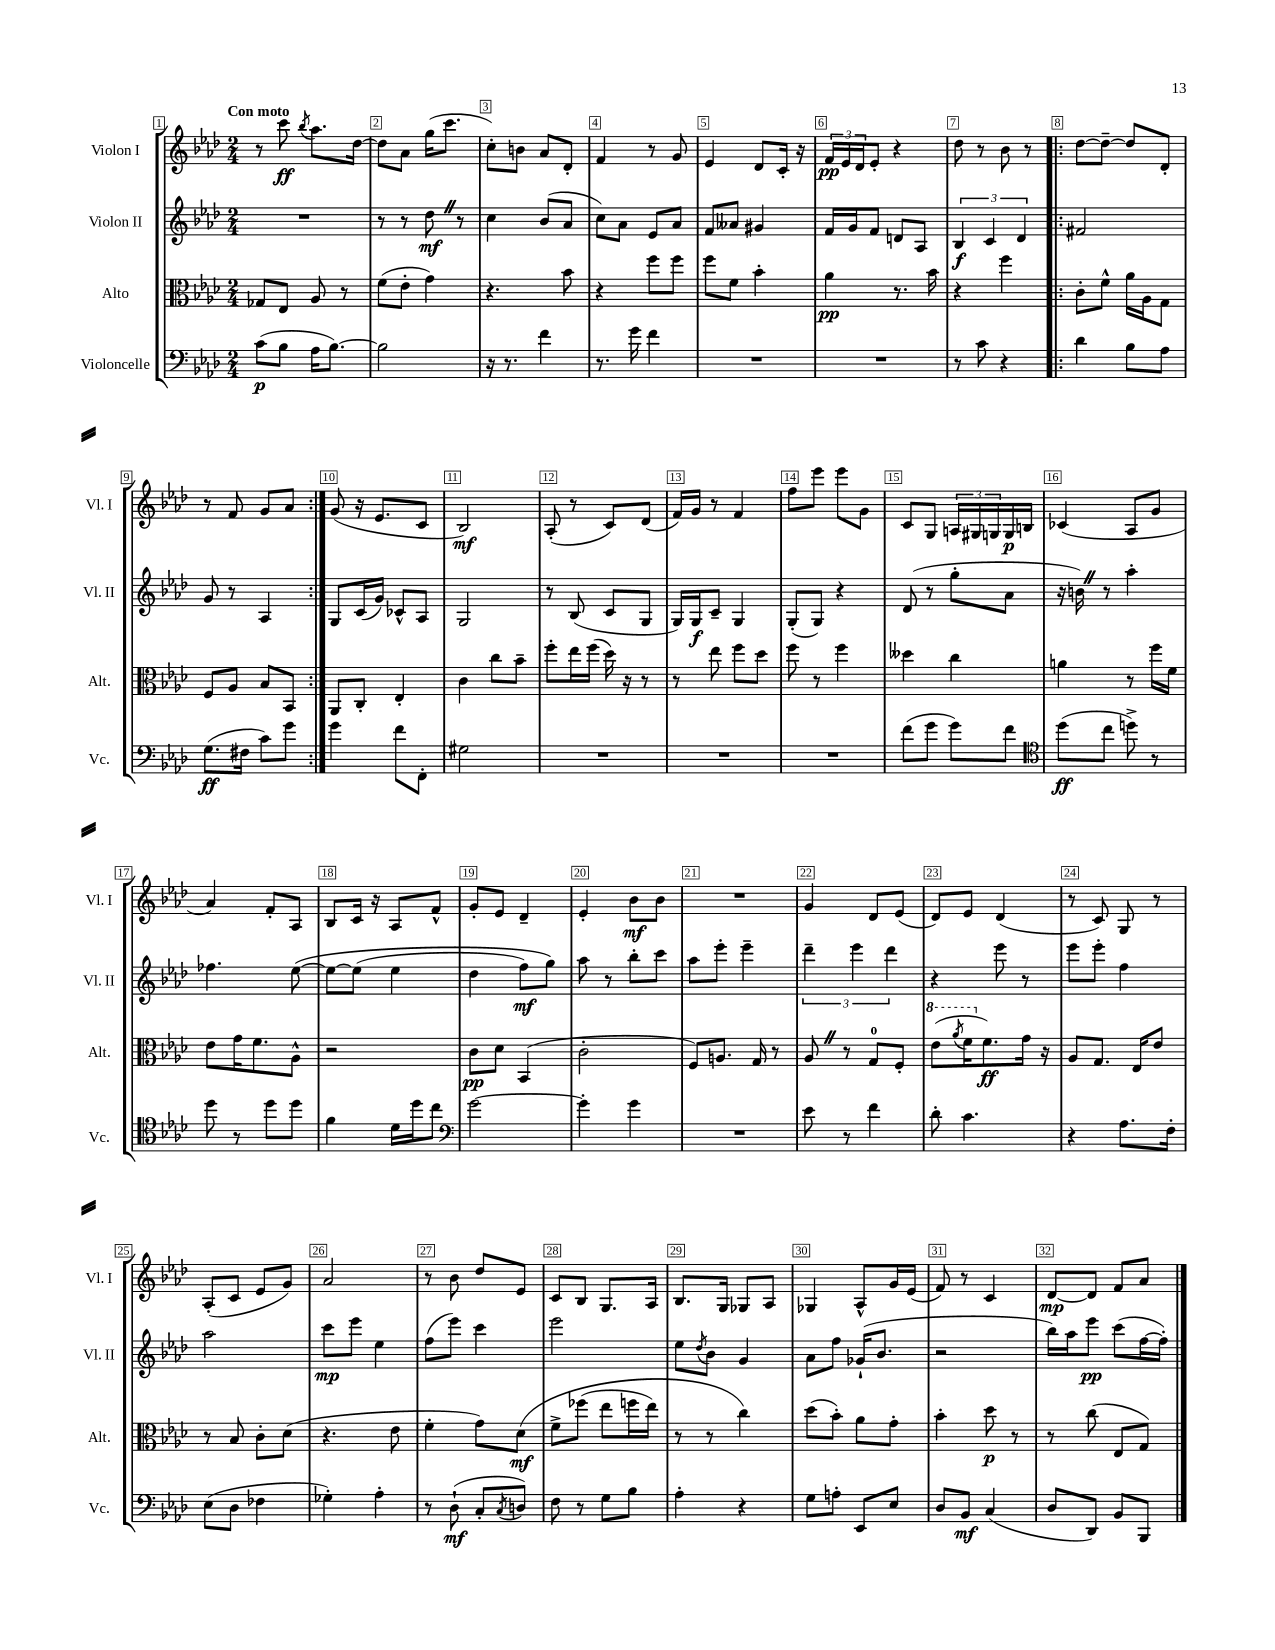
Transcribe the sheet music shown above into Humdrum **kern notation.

**kern	**dynam	**kern	**dynam	**kern	**dynam	**kern	**dynam
*part4	*part4	*part3	*part3	*part2	*part2	*part1	*part1
*staff4	*staff4	*staff3	*staff3	*staff2	*staff2	*staff1	*staff1
*I"Violoncelle	*	*I"Alto	*	*I"Violon II	*	*I"Violon I	*
*I'Vc.	*	*I'Alt.	*	*I'Vl. II	*	*I'Vl. I	*
*clefF4	*	*clefC3	*	*clefG2	*	*clefG2	*
*k[b-e-a-d-]	*	*k[b-e-a-d-]	*	*k[b-e-a-d-]	*	*k[b-e-a-d-]	*
*M2/4	*	*M2/4	*	*M2/4	*	*M2/4	*
=1	=1	=1	=1	=1	=1	=1	=1
!	!	!	!	!	!	!LO:TX:a:B:t=Con moto	!
(8c\L	p	8G-X/L	.	2r	.	8r	.
8B-\J	.	8E-/J	.	.	.	8ccc\	ff
.	.	.	.	.	.	8qbb-/	.
16A-\KL	.	8A-/	.	.	.	8.aa-\L	.
[8.B-\J)	.	.	.	.	.	.	.
.	.	8r	.	.	.	.	.
.	.	.	.	.	.	[16dd-\Jk	.
=2	=2	=2	=2	=2	=2	=2	=2
2B-\]	.	(8f\L	.	8r	.	8dd-\L]	.
.	.	8e-'\J	.	8r	.	8a-\J	.
.	.	4g\)	.	8dd-Z\	mf	(16gg\KL	.
.	.	.	.	.	.	8.ccc\J	.
.	.	.	.	8r	.	.	.
=3	=3	=3	=3	=3	=3	=3	=3
16r	.	4.r	.	4cc\	.	8cc'\L)	.
8.r	.	.	.	.	.	.	.
.	.	.	.	.	.	8bn\J	.
4f\	.	.	.	(8b-/L	.	8a-/L	.
.	.	8b-\	.	8a-/J	.	8d-'/J	.
=4	=4	=4	=4	=4	=4	=4	=4
8.r	.	4r	.	8cc\L)	.	4f/	.
.	.	.	.	8a-\J	.	.	.
16g\	.	.	.	.	.	.	.
4f\	.	8ff\L	.	8e-/L	.	8r	.
.	.	8ff\J	.	8a-/J	.	8g/	.
=5	=5	=5	=5	=5	=5	=5	=5
2r	.	8ff\L	.	8f/L	.	4e-/	.
.	.	8f\J	.	8a--X/J	.	.	.
.	.	4b-'\	.	4g#X/	.	8d-/L	.
.	.	.	.	.	.	16c'/Jk	.
.	.	.	.	.	.	16r	.
=6	=6	=6	=6	=6	=6	=6	=6
2r	.	4a-\	pp	16f/LL	.	24f/LL	pp
.	.	.	.	.	.	24e-/	.
.	.	.	.	16g/J	.	.	.
.	.	.	.	.	.	24d-/J	.
.	.	.	.	8f/J	.	8e-'/J	.
.	.	8.r	.	8dn/L	.	4r	.
.	.	.	.	8A-/J	.	.	.
.	.	16b-\	.	.	.	.	.
=7	=7	=7	=7	=7	=7	=7	=7
8r	.	4r	.	6B-/	f	8dd-\	.
8c\	.	.	.	.	.	8r	.
.	.	.	.	6c/	.	.	.
4r	.	4ff\	.	.	.	8b-\	.
.	.	.	.	6d-/	.	.	.
.	.	.	.	.	.	8r	.
=8!|:	=8!|:	=8!|:	=8!|:	=8!|:	=8!|:	=8!|:	=8!|:
4d-\	.	8c'\L	.	2f#X/	.	[8dd-\L	.
.	.	8f^^\J	.	.	.	8dd-~\J_	.
8B-\L	.	16a-\LL	.	.	.	8dd-/L]	.
.	.	16A-\J	.	.	.	.	.
8A-\J	.	8G\J	.	.	.	8d-'/J	.
!!LO:LB:g=z
=9	=9	=9	=9	=9	=9	=9	=9
(8.G\L	ff	8F/L	.	8g/	.	8r	.
.	.	8A-/J	.	8r	.	8f/	.
16F#X\Jk	.	.	.	.	.	.	.
8c\L)	.	8B-/L	.	4A-/	.	8g/L	.
8g\J	.	8BB-/J	.	.	.	8a-/J	.
=10:|!	=10:|!	=10:|!	=10:|!	=10:|!	=10:|!	=10:|!	=10:|!
4g\	.	8AA-/L	.	8G/L	.	(8g/	.
.	.	8C'/J	.	(16c/L	.	16r	.
.	.	.	.	16g/JJ)	.	8.e-/L	.
8f\L	.	4E-'/	.	8c-X^^/L	.	.	.
8FF'\J	.	.	.	8A-/J	.	8c/J	.
=11	=11	=11	=11	=11	=11	=11	=11
2G#X\	.	4c\	.	2G/	.	2B-/)	mf
.	.	8cc\L	.	.	.	.	.
.	.	8b-~\J	.	.	.	.	.
=12	=12	=12	=12	=12	=12	=12	=12
2r	.	8ff'\L	.	8r	.	(8A-'/	.
.	.	16ee-\L	.	(8B-/	.	8r	.
.	.	(16ff\JJ	.	.	.	.	.
.	.	16dd-\)	.	8c/L	.	8c/L)	.
.	.	16r	.	.	.	.	.
.	.	8r	.	8G/J	.	(8d-/J	.
=13	=13	=13	=13	=13	=13	=13	=13
2r	.	8r	.	16G/LL)	.	16f/LL)	.
.	.	.	.	16G/J	f	16g/JJ	.
.	.	8ee-\	.	8c~/J	.	8r	.
.	.	8ff\L	.	4G/	.	4f/	.
.	.	8dd-\J	.	.	.	.	.
=14	=14	=14	=14	=14	=14	=14	=14
2r	.	8ff\	.	(8G'/L	.	8ff\L	.
.	.	8r	.	8G/J)	.	8eee-\J	.
.	.	4ff\	.	4r	.	8eee-\L	.
.	.	.	.	.	.	8g\J	.
=15	=15	=15	=15	=15	=15	=15	=15
(8f\L	.	4dd--X\	.	(8d-/	.	8c/L	.
8g\J	.	.	.	8r	.	8G/J	.
8g\L)	.	4cc\	.	8gg'\L	.	24An/LL	.
.	.	.	.	.	.	24G#X/	.
.	.	.	.	.	.	24Gn/	.
8f\J	.	.	.	8a-\J	.	16G/	p
.	.	.	.	.	.	16Bn/JJ	.
=16	=16	=16	=16	=16	=16	=16	=16
*clefC4	*	*	*	*	*	*	*
(8dd-\L	ff	4an\	.	16r	.	(4c-X/	.
.	.	.	.	16bnZ\)	.	.	.
8cc\J	.	.	.	8r	.	.	.
8ddn^\)	.	8r	.	4aa-'\	.	8A-/L	.
8r	.	16ff\LL	.	.	.	8g/J	.
.	.	16f\JJ	.	.	.	.	.
!!LO:LB:g=z
=17	=17	=17	=17	=17	=17	=17	=17
8dd-\	.	8e-\L	.	4.ff-X\	.	4a-/)	.
8r	.	16g\K	.	.	.	.	.
.	.	8.f\	.	.	.	.	.
8dd-\L	.	.	.	.	.	8f'/L	.
8dd-\J	.	8A-^^\J	.	([8ee-\	.	8A-/J	.
=18	=18	=18	=18	=18	=18	=18	=18
4f\	.	2r	.	8ee-\L_	.	8B-/L	.
.	.	.	.	(8ee-\J]	.	16c/Jk	.
.	.	.	.	.	.	16r	.
16d-\LL	.	.	.	4ee-\	.	8A-/L	.
16dd-\J	.	.	.	.	.	.	.
8cc\J	.	.	.	.	.	8f^^/J	.
=19	=19	=19	=19	=19	=19	=19	=19
*clefF4	*	*	*	*	*	*	*
[2g\	.	8c\L	pp	4dd-\	.	8g'/L	.
.	.	8d-\J	.	.	.	8e-/J	.
.	.	(4BB-/	.	8ff\L)	mf	4d-~/	.
.	.	.	.	8gg\J)	.	.	.
=20	=20	=20	=20	=20	=20	=20	=20
4g'\]	.	2c'\	.	8aa-\	.	4e-'/	.
.	.	.	.	8r	.	.	.
4g\	.	.	.	8bb-'\L	.	8b-\L	mf
.	.	.	.	8ccc\J	.	8b-\J	.
=21	=21	=21	=21	=21	=21	=21	=21
2r	.	8F/L)	.	8aa-\L	.	2r	.
.	.	8.An/J	.	8eee-'\J	.	.	.
.	.	.	.	4eee-~\	.	.	.
.	.	16G/	.	.	.	.	.
.	.	8r	.	.	.	.	.
=22	=22	=22	=22	=22	=22	=22	=22
8e-\	.	8A-Z/	.	6ddd-~\	.	4g/	.
8r	.	8r	.	.	.	.	.
.	.	.	.	6eee-\	.	.	.
4f\	.	8G/L	.	.	.	8d-/L	.
.	.	.	.	6ddd-\	.	.	.
.	.	8F'/J	.	.	.	(8e-/J	.
=23	=23	=23	=23	=23	=23	=23	=23
*	*	*8va	*	*	*	*	*
8d-'\	.	(8ee-\L	.	4r	.	8d-/L)	.
.	.	8qaa-/	.	.	.	.	.
4.c\	.	16ff\K	.	.	.	8e-/J	.
*	*	*X8va	*	*	*	*	*
.	.	8.f\)	ff	.	.	.	.
.	.	.	.	8eee-\	.	(4d-/	.
.	.	16g\Jk	.	8r	.	.	.
.	.	16r	.	.	.	.	.
=24	=24	=24	=24	=24	=24	=24	=24
4r	.	8A-/L	.	8eee-\L	.	8r	.
.	.	8.G/J	.	8eee-'\J	.	8c/)	.
8.A-\L	.	.	.	4ff\	.	8G/	.
.	.	16E-/KL	.	.	.	.	.
.	.	8e-/J	.	.	.	8r	.
16F'\Jk	.	.	.	.	.	.	.
!!LO:LB:g=z
=25	=25	=25	=25	=25	=25	=25	=25
(8E-\L	.	8r	.	2aa-\	.	(8A-'/L	.
8D-\J	.	8B-/	.	.	.	8c/J	.
4F-X\	.	8c'\L	.	.	.	8e-/L	.
.	.	(8d-\J	.	.	.	8g/J)	.
=26	=26	=26	=26	=26	=26	=26	=26
4G-X'\)	.	4.r	.	8ccc\L	mp	2a-/	.
.	.	.	.	8eee-\J	.	.	.
4A-'\	.	.	.	4ee-\	.	.	.
.	.	8e-\	.	.	.	.	.
=27	=27	=27	=27	=27	=27	=27	=27
8r	.	4f'\	.	(8ff\L	.	8r	.
(8D-`\	mf	.	.	8eee-\J)	.	8b-\	.
8C'/L	.	8g\L)	.	4ccc\	.	8dd-/L	.
8qC/	.	.	.	.	.	.	.
8Dn/J)	.	(8d-\J	mf	.	.	8e-/J	.
=28	=28	=28	=28	=28	=28	=28	=28
8F\	.	8f^\L	.	2eee-\	.	8c/L	.
8r	.	(8ff-X\J	.	.	.	8B-/J	.
8G\L	.	8ee-\L	.	.	.	8.G/L	.
8B-\J	.	16ffn\L	.	.	.	.	.
.	.	16ee-\JJ)	.	.	.	16A-/Jk	.
=29	=29	=29	=29	=29	=29	=29	=29
4A-'\	.	8r	.	8ee-\L	.	8.B-/L	.
.	.	.	.	8qdd-/	.	.	.
.	.	8r	.	8b-\J	.	.	.
.	.	.	.	.	.	16G/Jk	.
4r	.	4cc\)	.	4g/	.	8G-X/L	.
.	.	.	.	.	.	8A-/J	.
=30	=30	=30	=30	=30	=30	=30	=30
8G\L	.	(8dd-\L	.	8a-\L	.	4G-X/	.
8An'\J	.	8b-'\J)	.	8ff\J	.	.	.
8EE-/L	.	8a-\L	.	(16g-X`/KL	.	8A-^^/L	.
.	.	.	.	8.b-/J	.	.	.
8E-/J	.	8g'\J	.	.	.	16g/L	.
.	.	.	.	.	.	(16e-/JJ	.
=31	=31	=31	=31	=31	=31	=31	=31
8D-/L	.	4b-'\	.	2r	.	8f/)	.
8BB-/J	mf	.	.	.	.	8r	.
(4C/	.	8dd-\	p	.	.	4c/	.
.	.	8r	.	.	.	.	.
=32	=32	=32	=32	=32	=32	=32	=32
8D-/L	.	8r	.	16bb-\LL)	.	[8d-/L	mp
.	.	.	.	16aa-\J	.	.	.
8DD-/J)	.	(8cc\	.	8eee-\J	pp	8d-/J]	.
8BB-/L	.	8E-/L	.	(8ccc\L	.	8f/L	.
8BBB-/J	.	8G/J)	.	[16ff\L	.	8a-/J	.
.	.	.	.	16ff'\JJ])	.	.	.
==	==	==	==	==	==	==	==
*-	*-	*-	*-	*-	*-	*-	*-
